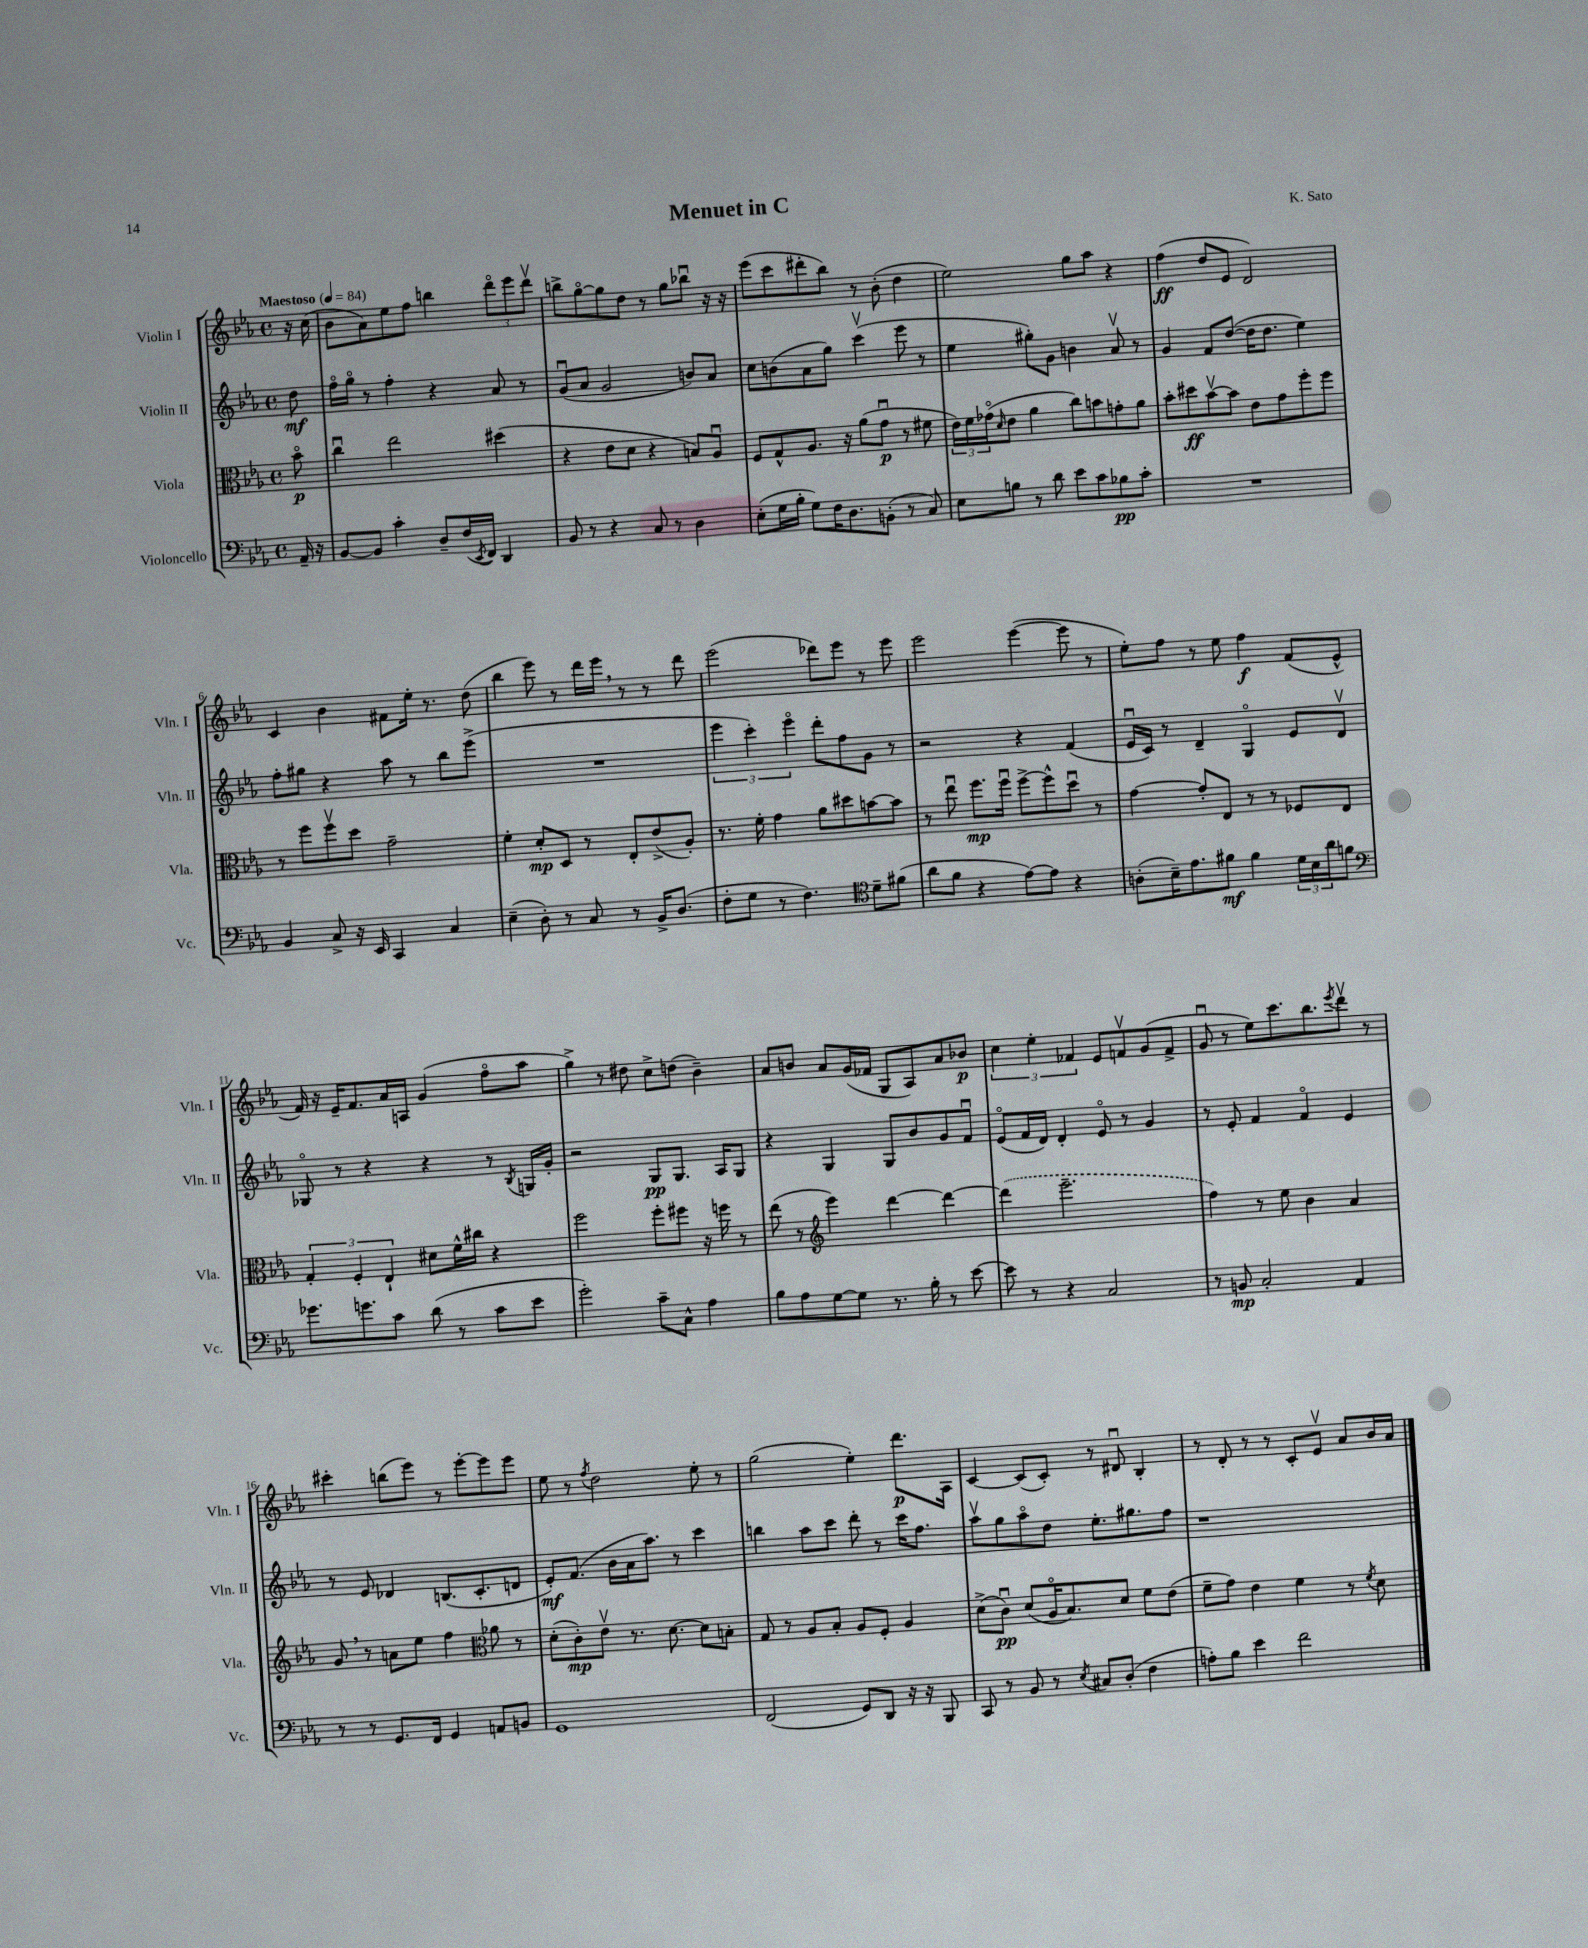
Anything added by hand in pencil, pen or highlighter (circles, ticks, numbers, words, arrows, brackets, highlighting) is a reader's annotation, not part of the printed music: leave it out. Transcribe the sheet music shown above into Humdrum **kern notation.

**kern	**dynam	**kern	**dynam	**kern	**dynam	**kern	**dynam
*part4	*part4	*part3	*part3	*part2	*part2	*part1	*part1
*staff4	*staff4	*staff3	*staff3	*staff2	*staff2	*staff1	*staff1
*I"Violoncello	*	*I"Viola	*	*I"Violin II	*	*I"Violin I	*
*I'Vc.	*	*I'Vla.	*	*I'Vln. II	*	*I'Vln. I	*
*clefF4	*	*clefC3	*	*clefG2	*	*clefG2	*
*k[b-e-a-]	*	*k[b-e-a-]	*	*k[b-e-a-]	*	*k[b-e-a-]	*
*M4/4	*	*M4/4	*	*M4/4	*	*M4/4	*
*met(c)	*	*met(c)	*	*met(c)	*	*met(c)	*
*MM84	*	*MM84	*	*MM84	*	*MM84	*
=	=	=	=	=	=	=	=
!	!	!	!	!	!	!LO:TX:a:B:t=Maestoso	!
16AA-~/	.	8b-\	p	8dd\	mf	16r	.
16r	.	.	.	.	.	(16cc\	.
=1	=1	=1	=1	=1	=1	=1	=1
[8BB-/L	.	4ccu\	.	16ff\LL	.	8b-\L	.
.	.	.	.	16gg\JJ	.	.	.
8BB-/J]	.	.	.	8r	.	8a-\)	.
4c'\	.	2ee-\	.	4ff'\	.	8ee-\	.
.	.	.	.	.	.	8ff\J	.
8D~/L	.	.	.	4r	.	4bbn\	.
(16F/L	.	.	.	.	.	.	.
8qEE-/	.	.	.	.	.	.	.
16FF/JJ)	.	.	.	.	.	.	.
4DD/	.	(4dd#X\	.	8a-/	.	12ddd\L	.
.	.	.	.	.	.	12eee-\	.
.	.	.	.	8r	.	.	.
.	.	.	.	.	.	12dddv\J	.
=2	=2	=2	=2	=2	=2	=2	=2
8BB-/	.	4r	.	(8gu/L	.	8bbn^\L	.
8r	.	.	.	8a-/J	.	[8gg\	.
4r	.	8e-\L	.	2g/	.	8gg\]	.
.	.	8d\J	.	.	.	8dd\J	.
8C/	.	4r	.	.	.	8r	.
8r	.	.	.	.	.	8gg\L	.
4D\	.	8Bn/L)	.	8bn/L)	.	8bb-Xu\J	.
.	.	8A-u/J	.	8a-/J	.	16r	.
.	.	.	.	.	.	16r	.
=3	=3	=3	=3	=3	=3	=3	=3
(8E-'\L	.	8F/L	.	8cc\L	.	(8eee-\L	.
16G\L	.	8G^^/	.	(8bn\	.	8ccc\	.
16B-'\JJ	.	.	.	.	.	.	.
8G\L)	.	8.A-/J	.	8a-\	.	8ddd#X'\	.
16F\K	.	.	.	8gg\J)	.	8bb-\J)	.
8.D\	.	16r	.	.	.	.	.
.	.	(8a-\L	.	(4cccv\	.	8r	.
(8BBn'\J	.	8gu\J	p	.	.	(8b-'\	.
8r	.	8r	.	8eee-\	.	4dd\	.
8C/)	.	8f#X\	.	8r	.	.	.
=4	=4	=4	=4	=4	=4	=4	=4
8E-\L	.	24e-\LL)	.	4ee-\	.	2ee-\)	.
.	.	24f\	.	.	.	.	.
.	.	(24g-X\J	.	.	.	.	.
.	.	16qqd/	.	.	.	.	.
8Bn\J	.	8e-\J	.	.	.	.	.
8r	.	4a-\	.	8gg#X'\L)	.	.	.
8d\	.	.	.	8g\J	.	.	.
8e-\L	.	8cc\L)	.	4bn\	.	8gg\L	.
8c\	.	8bn\	.	.	.	8aa-\J	.
8B-X\	pp	8gn'\	.	8a-v/	.	4r	.
8c'\J	.	8a-\J	.	8r	.	.	.
=5	=5	=5	=5	=5	=5	=5	=5
1r	.	8b-'\L	.	4g/	.	(4ff\	ff
.	.	8dd#X\	ff	.	.	.	.
.	.	[8b-v\	.	8f/L	.	8dd/L	.
.	.	8b-\J]	.	([8dd/J	.	8e-/J	.
.	.	8e-\L	.	16dd\KL]	.	2d/)	.
.	.	.	.	8.dd\J	.	.	.
.	.	8g\	.	.	.	.	.
.	.	8ff'\	.	4ee-\)	.	.	.
.	.	8ff\J	.	.	.	.	.
!!LO:LB:g=z
=6	=6	=6	=6	=6	=6	=6	=6
4BB-/	.	8r	.	8ff'\L	.	4c/	.
.	.	8ff\L	.	8gg#X\J	.	.	.
8C^/	.	8ffv\	.	4r	.	4b-\	.
16r	.	8dd\J	.	.	.	.	.
16EE-/	.	.	.	.	.	.	.
4CC/	.	2g~\	.	8aa-\	.	8f#X\L	.
.	.	.	.	8r	.	16ee-'\Jk	.
.	.	.	.	.	.	8.r	.
4C/	.	.	.	8bb-\L	.	.	.
.	.	.	.	(8eee-^\J	.	(8dd\	.
=7	=7	=7	=7	=7	=7	=7	=7
(4E-~\	.	4f'\	.	1r	.	4bb-\	.
8D'\)	.	8d'/L	mp	.	.	8eee-\)	.
8r	.	8D/J	.	.	.	8r	.
8C/	.	8r	.	.	.	16ddd\LL	.
.	.	.	.	.	.	16eee-,\JJ	.
8r	.	8E-'/L	.	.	.	8r	.
16BB-^/KL	.	(8e-^/	.	.	.	8r	.
(8.D/J	.	.	.	.	.	.	.
.	.	8A-'/J)	.	.	.	8ddd\	.
=8	=8	=8	=8	=8	=8	=8	=8
8F'\L	.	8.r	.	6eee-\	.	(2eee-\	.
8G\J	.	.	.	.	.	.	.
.	.	.	.	6ccc'\)	.	.	.
.	.	16f'\	.	.	.	.	.
8r	.	4g\	.	.	.	.	.
.	.	.	.	6eee-\	.	.	.
4.F\)	.	.	.	.	.	.	.
.	.	8a-\L	.	8ddd'\L	.	8ddd-X\L)	.
.	.	8dd#X\	.	8ff\	.	8eee-\J	.
*clefC4	*	*	*	*	*	*	*
8d~\L	.	[8bn\	.	8g\J	.	8r	.
(8f#X\J	.	8b\J]	.	8r	.	8eee-\	.
=9	=9	=9	=9	=9	=9	=9	=9
8a-\L	.	8r	.	2r	.	2eee-\	.
8f\J	.	8ee-u\	.	.	.	.	.
4r	.	8.ff\L	mp	.	.	.	.
.	.	16ffu\Jk	.	.	.	.	.
[8e-\L)	.	[8ff^\L	.	4r	.	([4eee-\	.
8e-\J]	.	8ff^^\]	.	.	.	.	.
4r	.	8ddu\J	.	(4f/	.	8eee-\]	.
.	.	8r	.	.	.	8r	.
=10	=10	=10	=10	=10	=10	=10	=10
(8An'\L	.	[4g\	.	16e-u/LL	.	8ee-'\L)	.
.	.	.	.	16c/JJ)	.	.	.
16B-~\K)	.	.	.	8r	.	8ff\J	.
8.e-\	.	.	.	.	.	.	.
.	.	8g'/L]	.	4d~/	.	8r	.
8f#X\J	mf	8E-/J	.	.	.	8ee-\	.
4f#\	.	8r	.	4G/	.	4ff\	f
.	.	8r	.	.	.	.	.
24d\LL	.	8F-X/L	.	8e-/L	.	(8f/L	.
24B-\	.	.	.	.	.	.	.
24a-\J	.	.	.	.	.	.	.
8fn\J	.	8E-/J	.	8dv/J	.	8e-^^/J	.
!!LO:LB:g=z
=11	=11	=11	=11	=11	=11	=11	=11
*clefF4	*	*	*	*	*	*	*
8.g-X\L	.	6G'/	.	8G-X/	.	16f/)	.
.	.	.	.	.	.	16r	.
.	.	.	.	8r	.	16e-~/KL	.
.	.	6F'/	.	.	.	.	.
8.gn\	.	.	.	.	.	8.f/	.
.	.	.	.	4r	.	.	.
.	.	6E-`/	.	.	.	.	.
8c\J	.	.	.	.	.	16a-/L	.
.	.	.	.	.	.	16An/JJ	.
(8d\	.	8d#X\L	.	4r	.	(4g/	.
8r	.	16f^^\L	.	.	.	.	.
.	.	16cc#X\JJ	.	.	.	.	.
8c\L	.	4r	.	8r	.	8ff\L	.
.	.	.	.	8qB-/	.	.	.
8e-\J	.	.	.	16Gn/LL	.	8aa-\J	.
.	.	.	.	16g'/JJ	.	.	.
=12	=12	=12	=12	=12	=12	=12	=12
2g'\)	.	2ff\	.	2r	.	4gg^\)	.
.	.	.	.	.	.	8r	.
.	.	.	.	.	.	8dd#X\	.
8c~\L	.	8ff'\L	.	8G/L	pp	8cc^\L	.
8C^^\J	.	8ff#X\J	.	8.G/J	.	(8ddn\J	.
4A-\	.	16r	.	.	.	4b-~\)	.
.	.	16ffn\	.	16A-/KL	.	.	.
.	.	8r	.	8G/J	.	.	.
=13	=13	=13	=13	=13	=13	=13	=13
8B-\L	.	(8ee-\	.	4r	.	8a-/L	.
8A-\	.	8r	.	.	.	8bn/J	.
*	*	*clefG2	*	*	*	*	*
[8G\	.	4eee-\)	.	4G/	.	8a-/L	.
8G\J]	.	.	.	.	.	(16g/L	.
.	.	.	.	.	.	16f-X/JJ	.
8.r	.	[4ddd\	.	8G/L	.	8G/L	.
.	.	.	.	8b-/	.	8A-/)	.
16B-'\	.	.	.	.	.	.	.
8r	.	4ddd\_	.	8g/	.	8a-/	.
[8e-\	.	.	.	8fu/J	.	8b-X/J	p
=14	=14	=14	=14	=14	=14	=14	=14
8e-\]	.	(4ddd\]	.	(8e-/L	.	6cc\	.
8r	.	.	.	16f/L	.	.	.
.	.	.	.	.	.	6ee-'\	.
.	.	.	.	16d/JJ)	.	.	.
4r	.	2.eee-~\	.	4d'/	.	.	.
.	.	.	.	.	.	6f-X/	.
2C/	.	.	.	8e-/	.	8e-/L	.
.	.	.	.	8r	.	8fnv/	.
.	.	.	.	4g/	.	(8g/	.
.	.	.	.	.	.	8f^/J	.
=15	=15	=15	=15	=15	=15	=15	=15
8r	.	4ff\)	.	8r	.	8gu/	.
8BBn/	mp	.	.	8e-'/	.	8r	.
2C'/	.	8r	.	4f/	.	8ee-\L)	.
.	.	8ee-\	.	.	.	8.ccc\	.
.	.	4b-\	.	4f/	.	.	.
.	.	.	.	.	.	8.bb-\	.
.	.	.	.	.	.	8qeee-/	.
4AA-/	.	4a-/	.	4e-/	.	8dddv\J	.
.	.	.	.	.	.	8r	.
!!LO:LB:g=z
=16	=16	=16	=16	=16	=16	=16	=16
8r	.	8g,/	.	8r	.	4ccc#X'\	.
8r	.	8r	.	8e-/	.	.	.
8.GG/L	.	8an\L	.	4d-X/	.	(8bbn\L	.
.	.	8ee-\J	.	.	.	8eee-\J)	.
16FF/Jk	.	.	.	.	.	.	.
4GG/	.	4ff\	.	(8.Bn/L	.	8r	.
.	.	.	.	.	.	[8eee-'\L	.
.	.	.	.	8.c'/	.	.	.
*	*	*clefC3	*	*	*	*	*
8AAn/L	.	8a-X\	.	.	.	8eee-\]	.
8BBn/J	.	8r	.	8dn/J	.	8eee-\J	.
=17	=17	=17	=17	=17	=17	=17	=17
1GG	.	(8d'\L	.	8e-'/L)	mf	8ee-\	.
.	.	8c'\)	mp	(8.f/J	.	8r	.
.	.	.	.	.	.	8qff/	.
.	.	8e-v\J	.	.	.	2dd\	.
.	.	.	.	16b-\LL	.	.	.
.	.	8.r	.	16a-\J	.	.	.
.	.	.	.	8.aa-\J)	.	.	.
.	.	[8.d\	.	.	.	.	.
.	.	.	.	8r	.	.	.
.	.	8d\L]	.	4ccc\	.	8ee-'\	.
.	.	8Bn'\J	.	.	.	8r	.
=18	=18	=18	=18	=18	=18	=18	=18
(2FF/	.	8G/	.	4bbn\	.	(2gg\	.
.	.	8r	.	.	.	.	.
.	.	8A-/L	.	8aa-\L	.	.	.
.	.	8B-'/J	.	8ccc\J	.	.	.
8GG/L)	.	8A-/L	.	8ddd'\	.	4ee-'\)	.
8DD/J	.	8F'/J	.	8r	.	.	.
16r	.	4A-/	.	16ccc\KL	.	8.ddd\L	p
16r	.	.	.	8.ff\J	.	.	.
8BBB-/	.	.	.	.	.	.	.
.	.	.	.	.	.	16A-\Jk	.
=19	=19	=19	=19	=19	=19	=19	=19
8CC/	.	(8d^\L	.	8aa-v\L	.	[4c/	.
8r	.	8cu\J)	pp	8gg\	.	.	.
8BB-/	.	(8d/L	.	8aa-\	.	(8c/L]	.
8r	.	16A-/K	.	8dd\J	.	8c'/J)	.
.	.	8.B-/)	.	.	.	.	.
8qE-/	.	.	.	.	.	.	.
8C#X/L	.	.	.	8.ee-'\L	.	8r	.
(8D'/J	.	8d/J	.	.	.	8d#Xu/	.
.	.	.	.	8.gg#X\	.	.	.
4F\	.	8f\L	.	.	.	4B-'/	.
.	.	(8e-\J	.	8ff\J	.	.	.
=20	=20	=20	=20	=20	=20	=20	=20
8An'\L)	.	8f~\L	.	1r	.	8r	.
8B-\J	.	8g\J)	.	.	.	8d'/	.
4e-\	.	4e-\	.	.	.	8r	.
.	.	.	.	.	.	8r	.
2f\	.	4f\	.	.	.	8c'/L	.
.	.	.	.	.	.	8e-v/J	.
.	.	8r	.	.	.	8a-/L	.
.	.	8qf/	.	.	.	.	.
.	.	8d\	.	.	.	16b-/L	.
.	.	.	.	.	.	16a-/JJ	.
==	==	==	==	==	==	==	==
*-	*-	*-	*-	*-	*-	*-	*-
